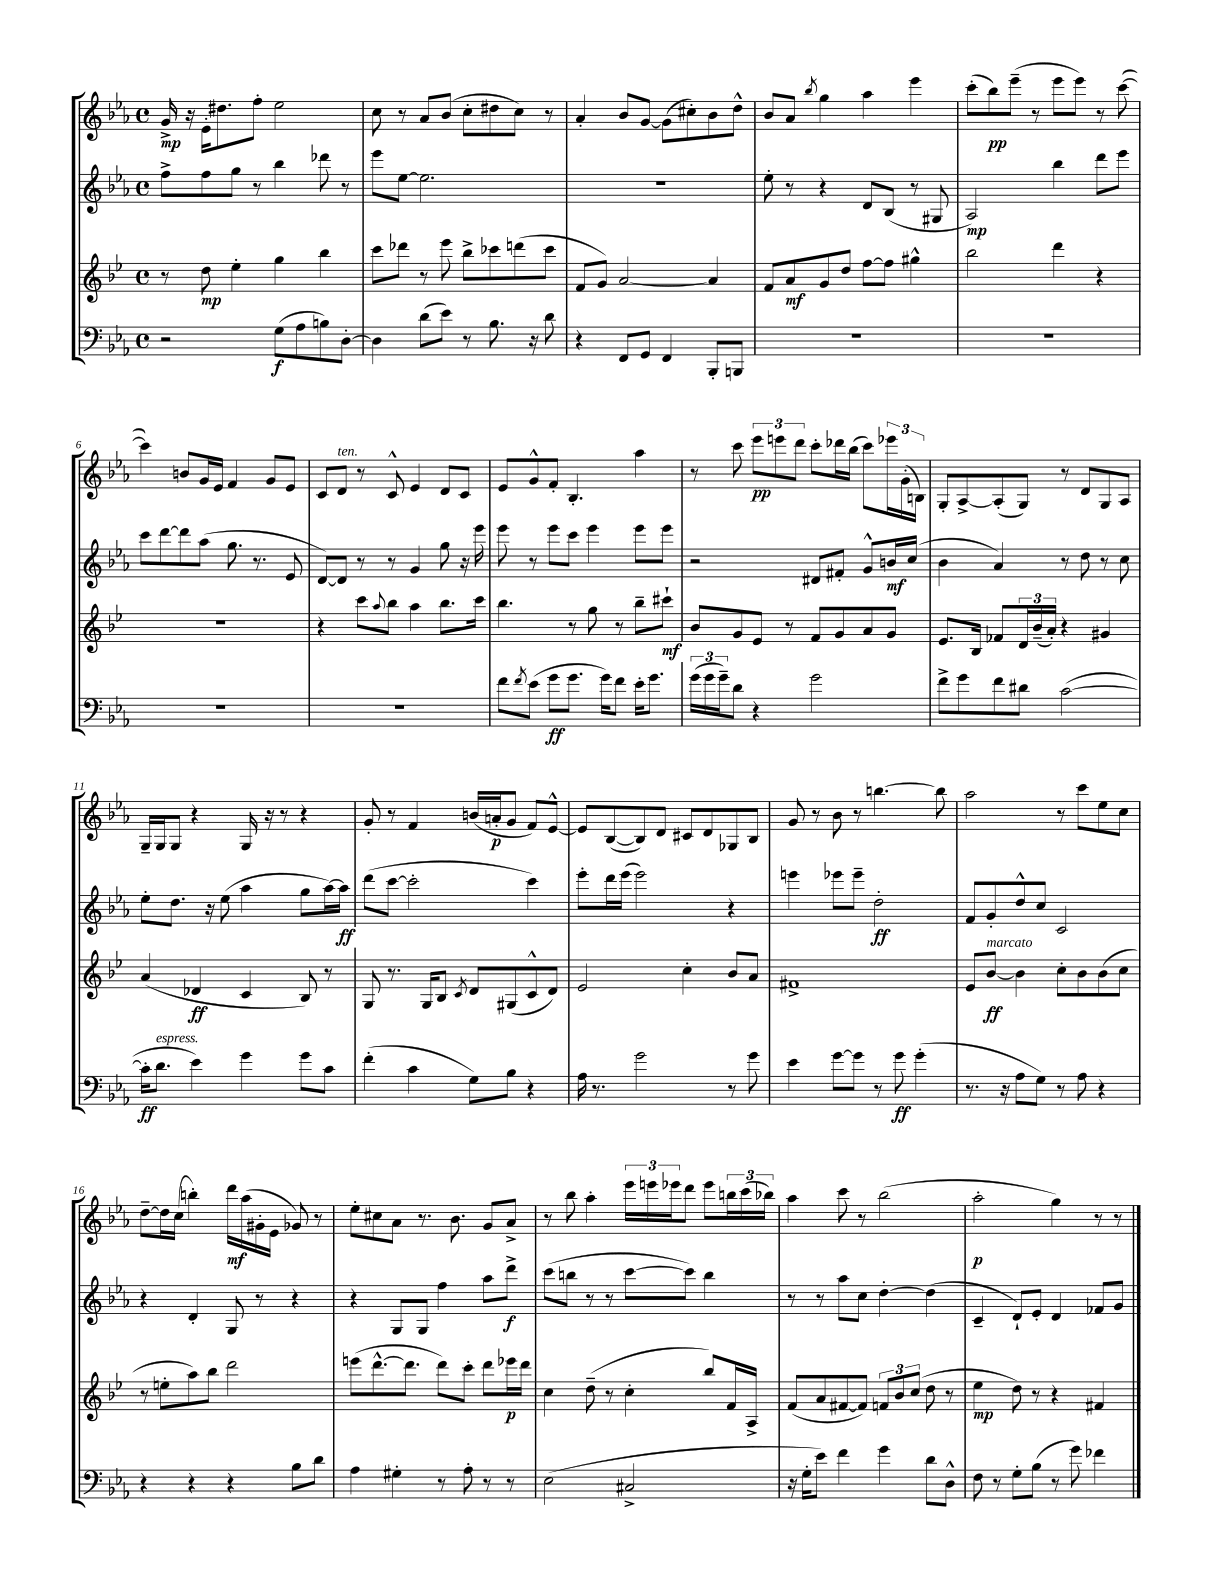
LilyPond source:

<<
\new StaffGroup <<
\new Staff = "s0" {
    \clef treble \key ees \major \defaultTimeSignature \time 4/4
    g'16->\mp r16 ees'16-. dis''8. f''8-. ees''2 |
    c''8 r8 aes'8 bes'8( c''8-. dis''8 c''8) r8 |
    aes'4-. bes'8 g'8~ g'8( cis''8-.) bes'8 d''8-^ |
    bes'8 aes'8 \acciaccatura { bes''8 } g''4 aes''4 ees'''4 |
    c'''8-.( bes''8\pp) ees'''8--( r8 ees'''8 ees'''8) r8 c'''8~( |
    c'''4) b'8 g'16 ees'16 f'4 g'8 ees'8 |
    c'8 d'8^\markup { \italic "ten." } r8 c'8-^ ees'4 d'8 c'8 |
    ees'8 g'8-^ f'8-. bes4.-. aes''4 |
    r8 c'''8 \tuplet 3/2 { ees'''8\pp e'''8 d'''8 } c'''8-. des'''16 bes''16( c'''8) \tuplet 3/2 { ees'''16 g'16-.( b16) } |
    g8-. aes8~-> aes8-.( g8) r8 d'8 g8 aes8 |
    g16-- g16 g8 r4 g16 r16 r8 r4 |
    g'8-. r8 f'4 b'16( a'16-.\p g'8 f'8) ees'8~-^ |
    ees'8 bes8~( bes8) d'8 cis'8 d'8 ges8 bes8 |
    g'8 r8 bes'8 r8 b''4.~ b''8 |
    aes''2 r8 c'''8 ees''8 c''8 |
    d''8~-- d''16 c''16( b''4-.) d'''16\mf aes''16( gis'16-. ees'16 ges'8) r8 |
    ees''8-. cis''8 aes'8 r8. bes'8. g'8 aes'8-> |
    r8 bes''8 aes''4-. \tuplet 3/2 { ees'''16 e'''16 ees'''16 } d'''8 ees'''8 \tuplet 3/2 { b''16 c'''16( bes''16) } |
    aes''4 c'''8 r8 bes''2( |
    aes''2-.\p g''4) r8 r8 \bar "|." |
}
\new Staff = "s1" {
    \clef treble \key ees \major \defaultTimeSignature \time 4/4
    f''8-> f''8 g''8 r8 bes''4 des'''8 r8 |
    ees'''8 ees''8~ ees''2. |
    R1 |
    ees''8-. r8 r4 d'8 bes8( r8 gis8 |
    aes2\mp) bes''4 d'''8 ees'''8 |
    c'''8 d'''8~ d'''8 aes''8( g''8. r8. ees'8 |
    d'8~) d'8 r8 r8 g'4 g''8 r16 ees'''16 |
    ees'''8 r8 ees'''8 c'''8 ees'''4 ees'''8 ees'''8 |
    r2 dis'8 fis'8-. g'8-^ b'16\mf c''16( |
    bes'4 aes'4) r8 d''8 r8 c''8 |
    ees''8-. d''8. r16 ees''8( aes''4 g''8 aes''16~) aes''16\ff |
    d'''8( c'''8~ c'''2-. c'''4) |
    ees'''8-. d'''16 ees'''16( ees'''2) r4 |
    e'''4 ees'''8 ees'''8-- d''2-.\ff |
    f'8 g'8-. d''8-^ c''8 c'2 |
    r4 d'4-. g8 r8 r4 |
    r4 g8 g8 f''4 aes''8 d'''8->\f |
    c'''8( b''8 r8 r8 c'''8~ c'''8) b''4 |
    r8 r8 aes''8 c''8 d''4~-. d''4( |
    c'4-- d'8-!) ees'8-. d'4 fes'8 g'8 \bar "|." |
}
\new Staff = "s2" {
    \clef treble \key bes \major \defaultTimeSignature \time 4/4
    r8 d''8\mp ees''4-. g''4 bes''4 |
    c'''8 des'''8 r8 ees'''8 bes''8-> ces'''8 d'''8( ces'''8 |
    f'8 g'8) a'2~ a'4 |
    f'8 a'8\mf g'8 d''8 f''8~ f''8 gis''4-^ |
    bes''2 d'''4 r4 |
    R1 |
    r4 c'''8 \appoggiatura { a''8 } bes''8 a''4 bes''8. c'''16 |
    bes''4. r8 g''8 r8 bes''8-- cis'''8-!\mf |
    bes'8 g'8 ees'8 r8 f'8 g'8 a'8 g'8 |
    ees'8. bes16 fes'8 \tuplet 3/2 { d'16 bes'16--( a'16-.) } r4 gis'4 |
    a'4( des'4\ff c'4 bes8) r8 |
    g8 r8. g16 bes8 \acciaccatura { c'8 } d'8 gis8( c'8-^ d'8) |
    ees'2 c''4-. bes'8 a'8 |
    fis'1-> |
    ees'8 bes'8~\ff^\markup { \italic "marcato" } bes'4 c''8-. bes'8 bes'8( c''8 |
    r8 e''8-. a''8) bes''8 d'''2 |
    e'''8( d'''8.~-^ d'''8. d'''8) c'''8-. d'''8 ees'''16\p d'''16 |
    c''4 d''8--( r8 c''4-. bes''8) f'16 a16-> |
    f'8( a'8 fis'8~ fis'8) \tuplet 3/2 { f'8 bes'8 c''8( } d''8 r8 |
    ees''4\mp d''8) r8 r4 fis'4 \bar "|." |
}
\new Staff = "s3" {
    \clef bass \key ees \major \defaultTimeSignature \time 4/4
    r2 g8\f( aes8 b8) d8~-. |
    d4 d'8( ees'8) r8 bes8. r16 d'8 |
    r4 f,8 g,8 f,4 bes,,8-. b,,8 |
    R1 |
    R1 |
    R1 |
    R1 |
    f'8 \acciaccatura { f'8 } ees'8( g'8\ff g'8. g'16) f'8 ees'16-. g'8. |
    \tuplet 3/2 { g'16( g'16 g'16--) } d'8 r4 g'2 |
    f'8-> g'8 f'8 dis'8 c'2~( |
    c'16-.\ff d'8.^\markup { \italic "espress." } ees'4) g'4 g'8 c'8 |
    f'4-.( c'4 g8) bes8 r4 |
    aes16 r8. g'2 r8 g'8 |
    ees'4 g'8~ g'8 r8 g'8\ff g'4-.( |
    r8. r16 aes8 g8) r8 aes8 r4 |
    r4 r4 r4 bes8 d'8 |
    aes4 gis4-. r8 aes8-. r8 r8 |
    ees2( cis2-> |
    r16 g16-. ees'8) f'4 g'4 d'8 d8-^ |
    f8 r8 g8-. bes8( r8 g'8) fes'4 \bar "|." |
}
>>
>>
